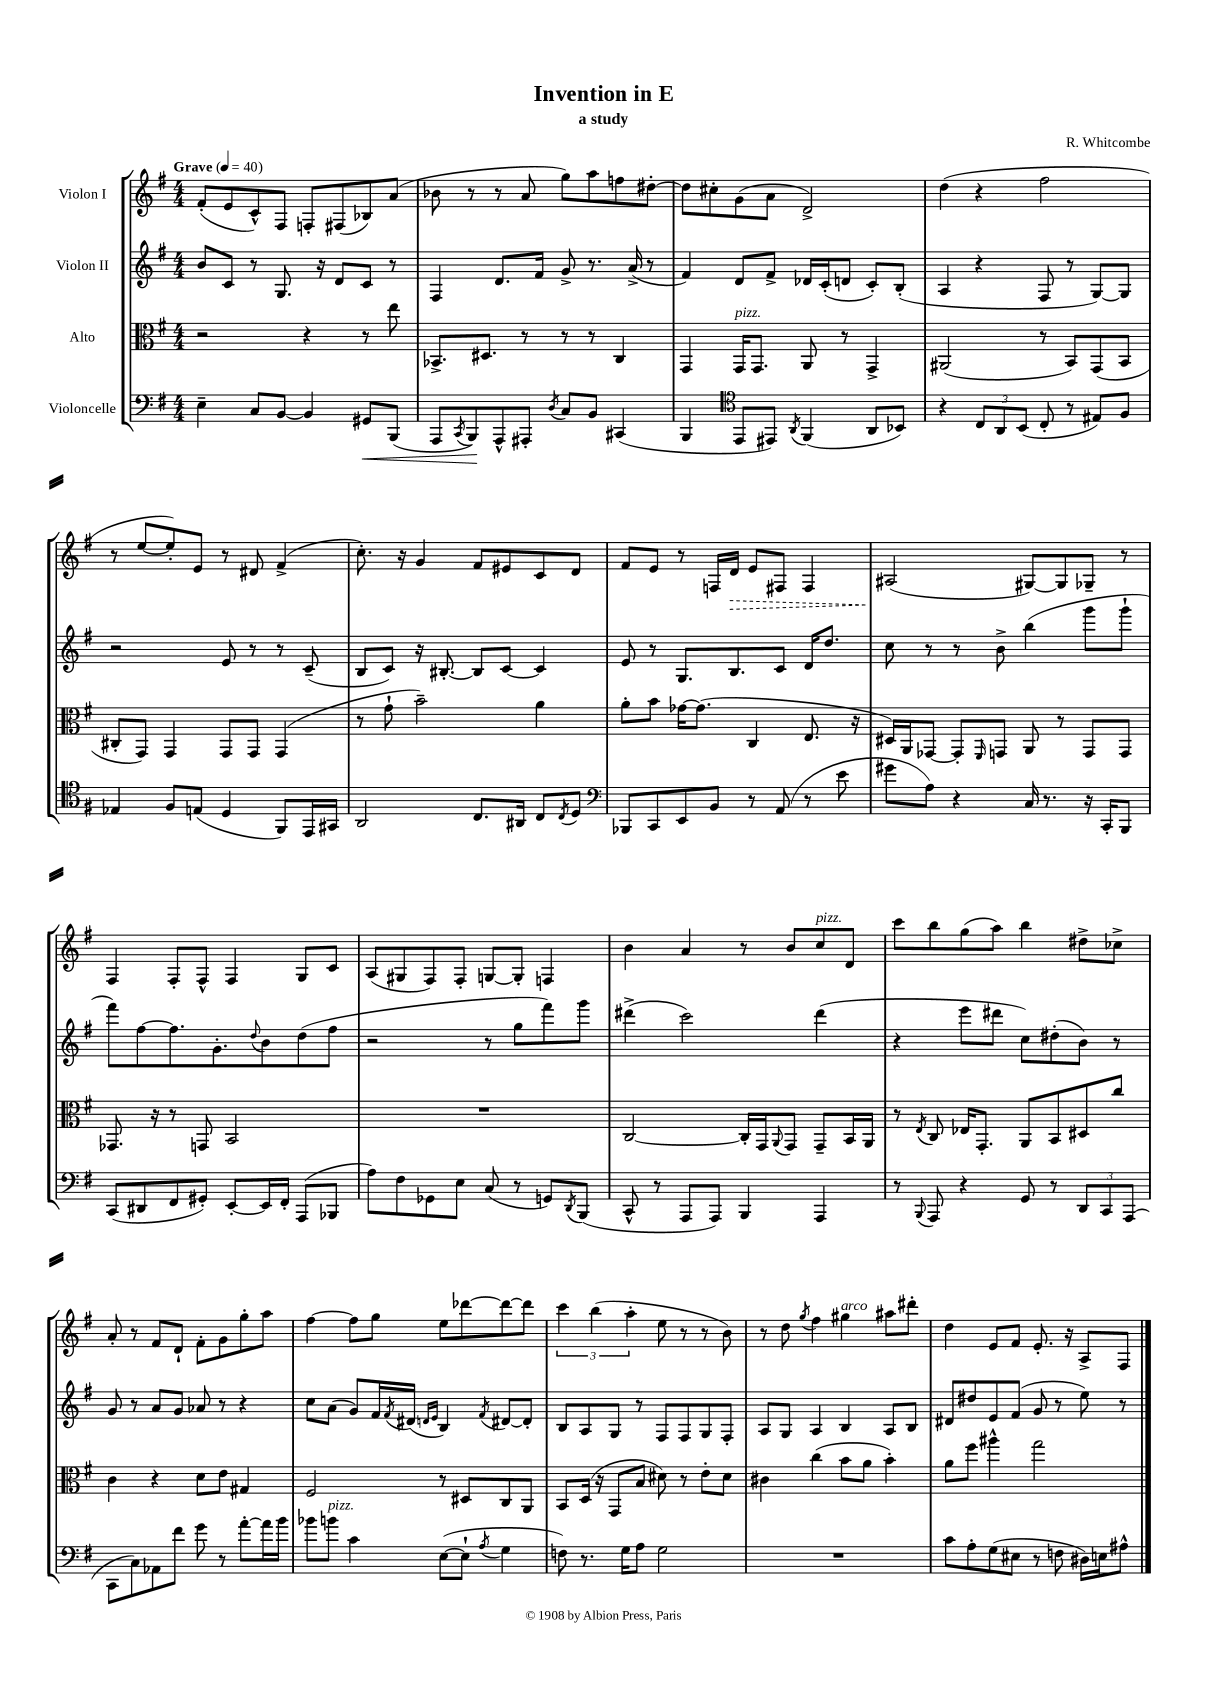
\header { title = "Invention in E" composer = "R. Whitcombe" subtitle = "a study" }
<<
\new StaffGroup <<
\new Staff = "s0" \with { instrumentName = "Violon I" } {
    \clef treble \key g \major \numericTimeSignature \time 4/4 \tempo "Grave" 4 = 40
    fis'8-.( e'8 c'8-^) fis8 f8-. fis8( bes8) a'8( |
    bes'8 r8 r8 a'8 g''8) a''8 f''8 dis''8~-. |
    dis''8 cis''8-. g'8( a'8 d'2->) |
    d''4( r4 fis''2 |
    r8 e''8~ e''8-.) e'8 r8 dis'8 fis'4->( |
    c''8.-.) r16 g'4 fis'8 eis'8 c'8 d'8 |
    fis'8 e'8 r8 f16 \once \override Hairpin.style = #'dashed-line d'16\> e'8 fis8 fis4 |
    ais2\!( gis8~) gis8 ges8-- r8 |
    fis4 fis8-. fis8-^ fis4 g8 c'8 |
    a8( gis8 fis8) fis8-. g8~ g8-. f4 |
    b'4 a'4 r8 b'8 c''8^\markup { \italic "pizz." } d'8 |
    c'''8 b''8 g''8( a''8) b''4 dis''8-> ces''8-> |
    a'8-. r8 fis'8 d'8-! fis'8-. g'8 g''8-. a''8 |
    fis''4~ fis''8 g''8 e''8 des'''8~ des'''8~ des'''8 |
    \tuplet 3/2 { c'''4 b''4( a''4-. } e''8 r8 r8 b'8) |
    r8 d''8 \acciaccatura { g''8 } fis''4 gis''4^\markup { \italic "arco" } ais''8 dis'''8-. |
    d''4 e'8 fis'8 e'8.-. r16 a8-> fis8 \bar "|." |
}
\new Staff = "s1" \with { instrumentName = "Violon II" } {
    \clef treble \key g \major \numericTimeSignature \time 4/4
    b'8 c'8 r8 g8. r16 d'8 c'8 r8 |
    fis4 d'8. fis'16 g'8-> r8. a'16->( r8 |
    fis'4) d'8 fis'8-> des'16 c'16-.( d'8 c'8-.) b8-.( |
    a4 r4 fis8 r8 g8~) g8 |
    r2 e'8 r8 r8 c'8--( |
    b8 c'8) r16 bis8.~-. bis8 c'8~ c'4 |
    e'8 r8 g8. b8. c'8 d'16 d''8. |
    c''8 r8 r8 b'8-> b''4( g'''8 g'''8-! |
    fis'''8) fis''8~ fis''8. g'8.-. \appoggiatura { d''8 } b'8 d''8( fis''8 |
    r2 r8 g''8 fis'''8) g'''8 |
    dis'''4->( c'''2) dis'''4( |
    r4 e'''8 dis'''8 c''8) dis''8-.( b'8) r8 |
    g'8 r8 a'8 g'8 aes'8 r8 r4 |
    c''8 a'8( g'8) fis'16 \acciaccatura { fis'8 } dis'16( \grace { d'16 e'16 } b4) \acciaccatura { fis'8 } dis'8~ dis'8-. |
    b8 a8 g8 r8 fis8 fis8 g8 fis8-. |
    a8 g8 a4 b4 a8 b8 |
    dis'8 dis''8 e'8 fis'8( g'8 r8 e''8) r8 \bar "|." |
}
\new Staff = "s2" \with { instrumentName = "Alto" } {
    \clef alto \key g \major \numericTimeSignature \time 4/4
    r2 r4 r8 e''8 |
    bes,8.-> dis8. r8 r8 r8 c4 |
    g,4 g,16^\markup { \italic "pizz." } g,8. a,8 r8 g,4-> |
    ais,2( r8 b,8) g,8( b,8 |
    cis8-. g,8) g,4 g,8 g,8 g,4( |
    r8 g'8-! b'2--) a'4 |
    a'8-. b'8 ges'16~ ges'8.( c4 e8. r16 |
    dis16) a,16 ges,8~ ges,8-. \grace { fis,16 } g,8 a,8 r8 g,8 g,8 |
    ges,8. r16 r8 g,8 b,2 |
    R1 |
    c2~ c16-. g,16 \appoggiatura { a,8 } g,8 g,8-- b,16 a,16 |
    r8 \acciaccatura { e8 } c8 ees16 g,8.-. a,8 b,8 dis8 c''8 |
    c'4 r4 d'8 e'8 gis4 |
    fis2 r8 dis8 c8 a,8 |
    b,8 d16( r16 g,8 b8 dis'8) r8 e'8-. dis'8 |
    cis'4 c''4( b'8 a'8 b'4-.) |
    a'8 fis''8 ais''4-^ g''2 \bar "|." |
}
\new Staff = "s3" \with { instrumentName = "Violoncelle" } {
    \clef bass \key g \major \numericTimeSignature \time 4/4
    e4-- c8 b,8~ b,4 gis,8\< b,,8( |
    a,,8 \acciaccatura { c,8 } b,,8\!) a,,8-^ ais,,8-. \acciaccatura { d8 } c8 b,8 cis,4( |
    b,,4 \clef tenor e,8 eis,8) \acciaccatura { a,8 } fis,4( a,8 bes,8) |
    r4 \tuplet 3/2 { c8 a,8 b,8( } c8-. r8 eis8) fis8 |
    ees4 fis8 e8( d4 fis,8) e,16 gis,16 |
    a,2 c8. ais,16 c8 \acciaccatura { c8 } d8 |
    \clef bass bes,,8 c,8 e,8 b,8 r8 a,8( r8 e'8 |
    gis'8 a8) r4 c16 r8. r16 c,16-. b,,8 |
    c,8( dis,8 fis,8 gis,8-.) e,8~-. e,16 fis,16-. a,,8( bes,,8 |
    a8) fis8 ges,8 e8 c8( r8 g,8) \acciaccatura { d,8 } b,,8( |
    c,8-^ r8 a,,8 a,,8) b,,4 a,,4 |
    r8 \appoggiatura { b,,8 } a,,8 r4 g,8 r8 \tuplet 3/2 { d,8 c,8 a,,8( } |
    c,8 c8) aes,8 fis'8 g'8 r8 a'8~-. a'16 b'16 |
    bes'8 b'8^\markup { \italic "pizz." } c'4 e8~( e8-! \acciaccatura { a8 } g4 |
    f8) r8. g16 a8 g2 |
    R1 |
    c'8 a8-. g8( eis8 r8 f8 dis16) e16 ais8-^ \bar "|." |
}
>>
>>
\layout { \context { \Score \remove "Bar_number_engraver" } }
